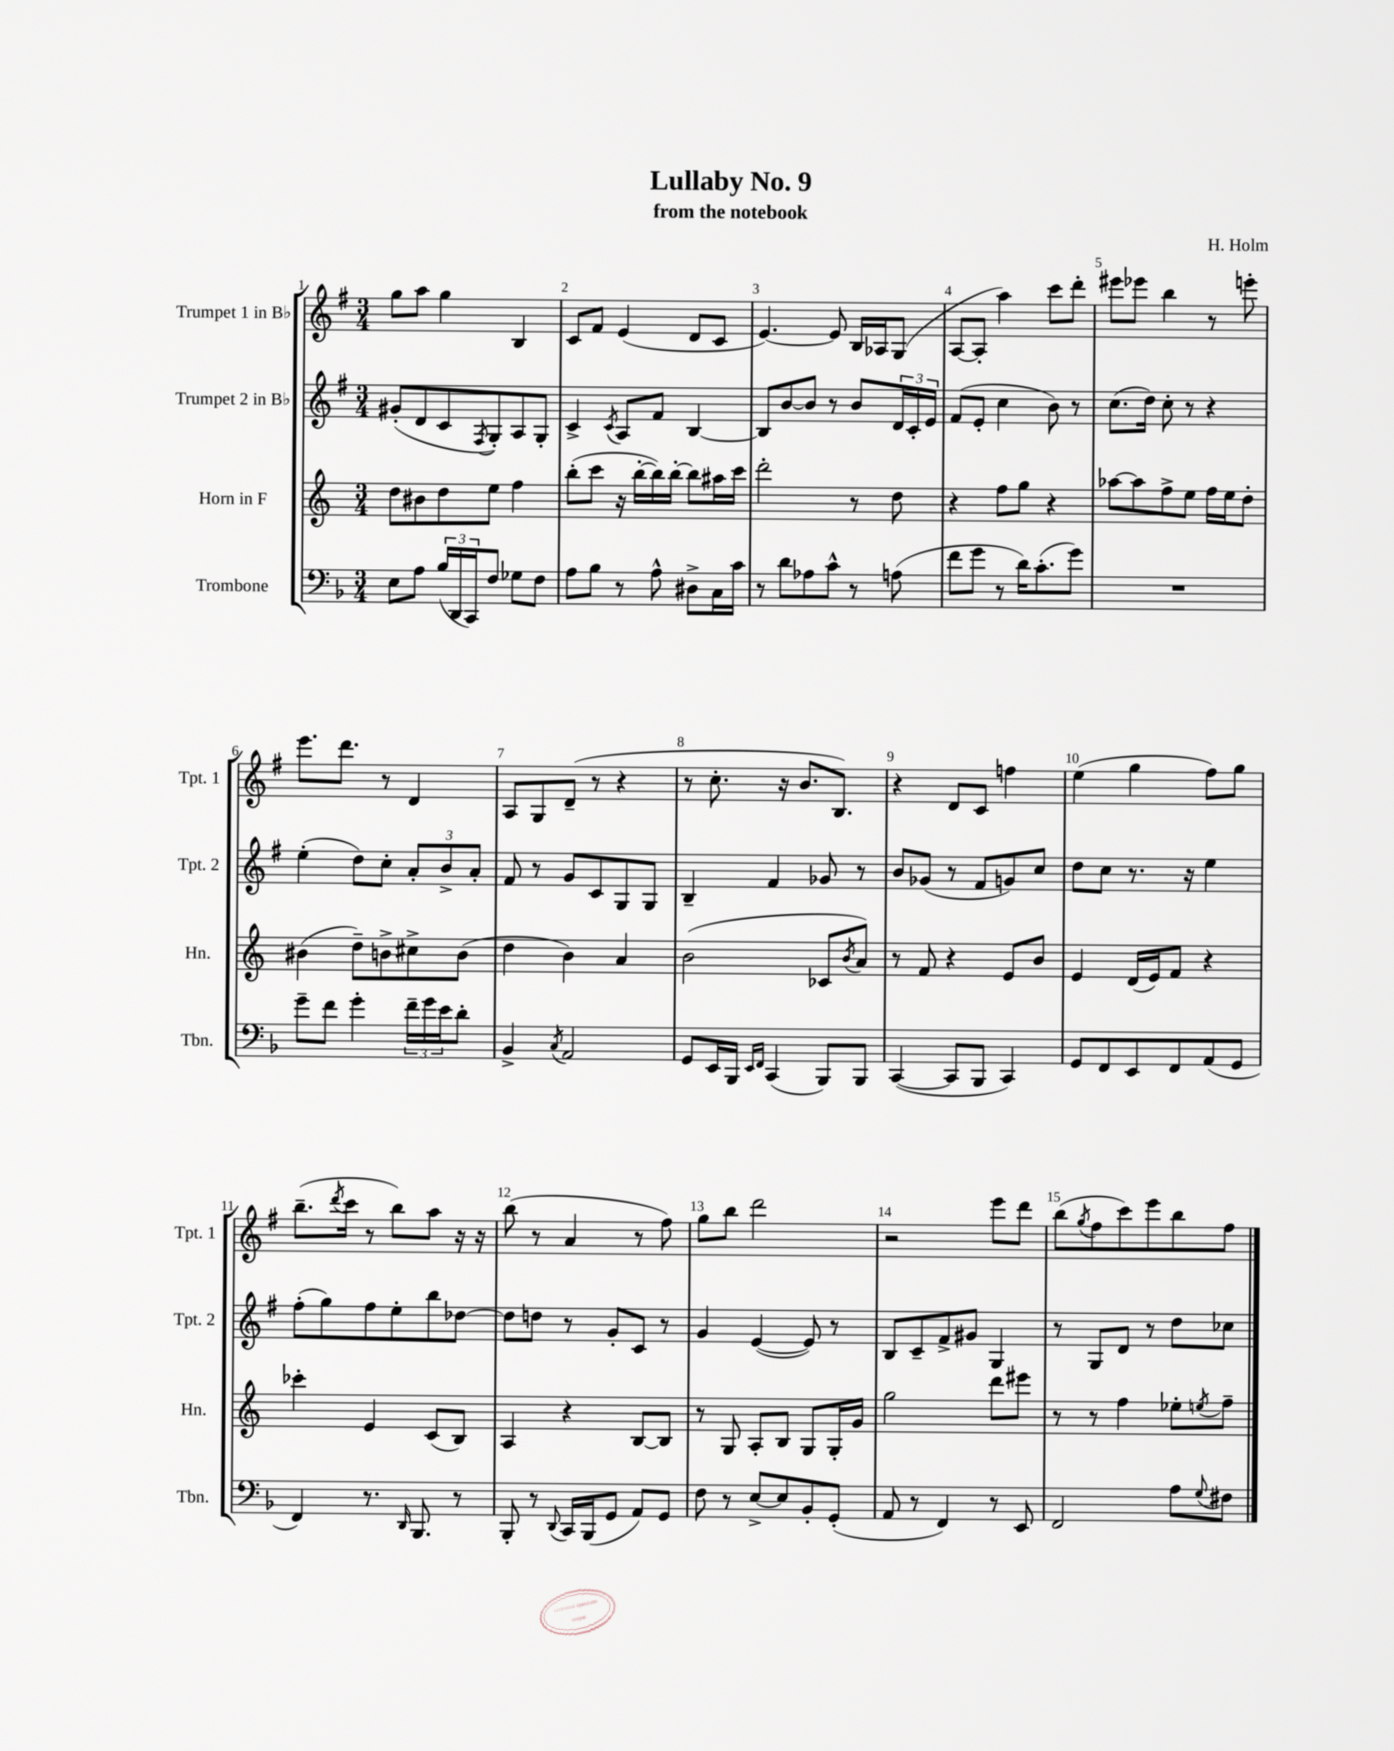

**kern	**kern	**kern	**kern
*part4	*part3	*part2	*part1
*staff4	*staff3	*staff2	*staff1
*I"Trombone	*I"Horn in F	*I"Trumpet 2 in B♭	*I"Trumpet 1 in B♭
*I'Tbn.	*I'Hn.	*I'Tpt. 2	*I'Tpt. 1
*clefF4	*clefG2	*clefG2	*clefG2
*k[b-]	*k[]	*k[f#]	*k[f#]
*M3/4	*M3/4	*M3/4	*M3/4
=1	=1	=1	=1
8E\L	8dd\L	(8g#X'/L	8gg\L
8A\J	8b#X\	8d/	8aa\J
(24B-/LL	8dd\	8c/	4gg\
24DD/	.	.	.
24CC/J)	.	.	.
.	.	8qF#/	.
8F/J	8ee\J	8G'/)	.
8G-X\L	4ff\	8A/	4B/
8F\J	.	8G'/J	.
=2	=2	=2	=2
8A\L	(8bb'\L	4c^/	8c/L
8B-\J	8ccc\J	.	8f#/J
.	.	8qc/	.
8r	16r	8A/L	(4e/
.	[16bb'\LL	.	.
8A^^\	16bb\])	8f#/J	.
.	[16bb'\JJ	.	.
8D#X^\L	8bb\L]	[4B/	8d/L
16C\L	16aa#X\L	.	8c/J
16c\JJ	16ccc\JJ	.	.
=3	=3	=3	=3
8r	2ddd'\	8B/L]	[4.e/)
8d\L	.	[8b/	.
8A-X\	.	8b/J]	.
8c^^\J	.	8r	8e/]
8r	8r	8b/L	16B/LL
.	.	.	16A-X/J
(8An\	8dd\	24d/L	(8G/J
.	.	24c'/	.
.	.	24e/JJ	.
=4	=4	=4	=4
8f\L	4r	(8f#/L	[8A/L
8g\J	.	8e'/J	8A'/J]
8r	8ff\L	4cc\	4aa\)
16d\KL)	8gg\J	.	.
(8.c'\	.	.	.
.	4r	8b\)	8ccc\L
8g\J)	.	8r	8ddd'\J
=5	=5	=5	=5
2.r	[8aa-X\L	(8.cc\L	8eee#X\L
.	8aa-\]	.	8eee-X\J
.	.	16dd\Jk)	.
.	8ff^\	8cc'\	4bb\
.	8ee\J	8r	.
.	16ff\LL	4r	8r
.	16ee\J	.	.
.	8dd'\J	.	8eeen'\
!!LO:LB:g=z
=6	=6	=6	=6
8g~\L	(4b#X\	(4ee'\	8.eee\L
8f\J	.	.	.
.	.	.	8.ddd\J
4g'\	8dd~\L)	8dd\L)	.
.	8bn^\	8cc'\J	8r
24f~\LL	8cc#X^\	12a'/L	4d/
24g\	.	.	.
24e\J	.	12b^/	.
8d'\J	(8b\J	.	.
.	.	12a'/J	.
=7	=7	=7	=7
4BB-^/	4dd\	8f#/	8A/L
.	.	8r	8G/
8qC/	.	.	.
2AA/	4b\)	8g/L	(8d~/J
.	.	8c/	8r
.	4a/	8G/	4r
.	.	8G/J	.
=8	=8	=8	=8
8GG/L	(2b\	4B~/	8r
16EE/L	.	.	8.cc'\
16BBB-/JJ	.	.	.
16qqEE/LL	.	.	.
16qqFF/JJ	.	.	.
(4CC/	.	4f#/	.
.	.	.	16r
.	.	.	8.b/L
8BBB-/L)	8c-X/L	8g-X/	.
.	.	.	8.B/J)
.	8qb/	.	.
8BBB-/J	8a/J)	8r	.
=9	=9	=9	=9
([4CC/	8r	8b/L	4r
.	8f/	(8g-X/J	.
8CC/L]	4r	8r	8d/L
8BBB-/J	.	8f#/L	8c/J
4CC/)	8e/L	8gn/)	4ffn\
.	8b/J	8cc/J	.
=10	=10	=10	=10
8GG/L	4e/	8dd\L	(4ee\
8FF/	.	8cc\J	.
8EE/	(16d/LL	8.r	4gg\
.	16e/J)	.	.
8FF/	8f/J	.	.
.	.	16r	.
(8AA/	4r	4ee\	8ff#\L)
8GG/J	.	.	8gg\J
!!LO:LB:g=z
=11	=11	=11	=11
4FF/)	4ccc-X'\	(8ff#'\L	(8.bb~\L
.	.	8gg\)	.
.	.	.	8qddd/
.	.	.	16ccc\Jk
8.r	4e/	8ff#\	8r
.	.	8ee'\	8bb\L)
16qqDD/	.	.	.
8.BBB-/	.	.	.
.	(8c/L	8bb\	8aa\J
8r	8B/J)	[8dd-X\J	16r
.	.	.	16r
=12	=12	=12	=12
8BBB-'/	4A/	8dd-\L]	(8bb\
8r	.	8ddn\J	8r
8qqDD/	.	.	.
16CC/LL	4r	8r	4a/
(16BBB-/J	.	.	.
8GG/J	.	8g'/L	.
8AA/L)	[8B/L	8c/J	8r
8GG/J	8B/J]	8r	8ff#\)
=13	=13	=13	=13
8F\	8r	4g/	8gg\L
8r	8G/	.	8bb\J
[8E^/L	8A'/L	([4e/	2ddd\
8E/]	8B/J	.	.
8BB-'/	8G/L	8e/])	.
(8GG'/J	16G'/L	8r	.
.	16g/JJ	.	.
=14	=14	=14	=14
8AA/	2gg\	8B/L	2r
8r	.	8c~/	.
4FF/)	.	8f#^/	.
.	.	8g#X/J	.
8r	8ddd\L	4G/	8eee\L
8EE/	8eee#X\J	.	8ddd\J
=15	=15	=15	=15
2FF/	8r	8r	(8bb\L
.	.	.	8qgg/
.	8r	8G/L	8ff#\
.	4ff\	8d/J	8ccc\)
.	.	8r	8eee\
8A\L	8ee-X'\L	8dd\L	8bb\
8qqG/	8qeen/	.	.
8F#X\J	8ff~\J	8cc-X\J	8ff#\J
==	==	==	==
*-	*-	*-	*-
